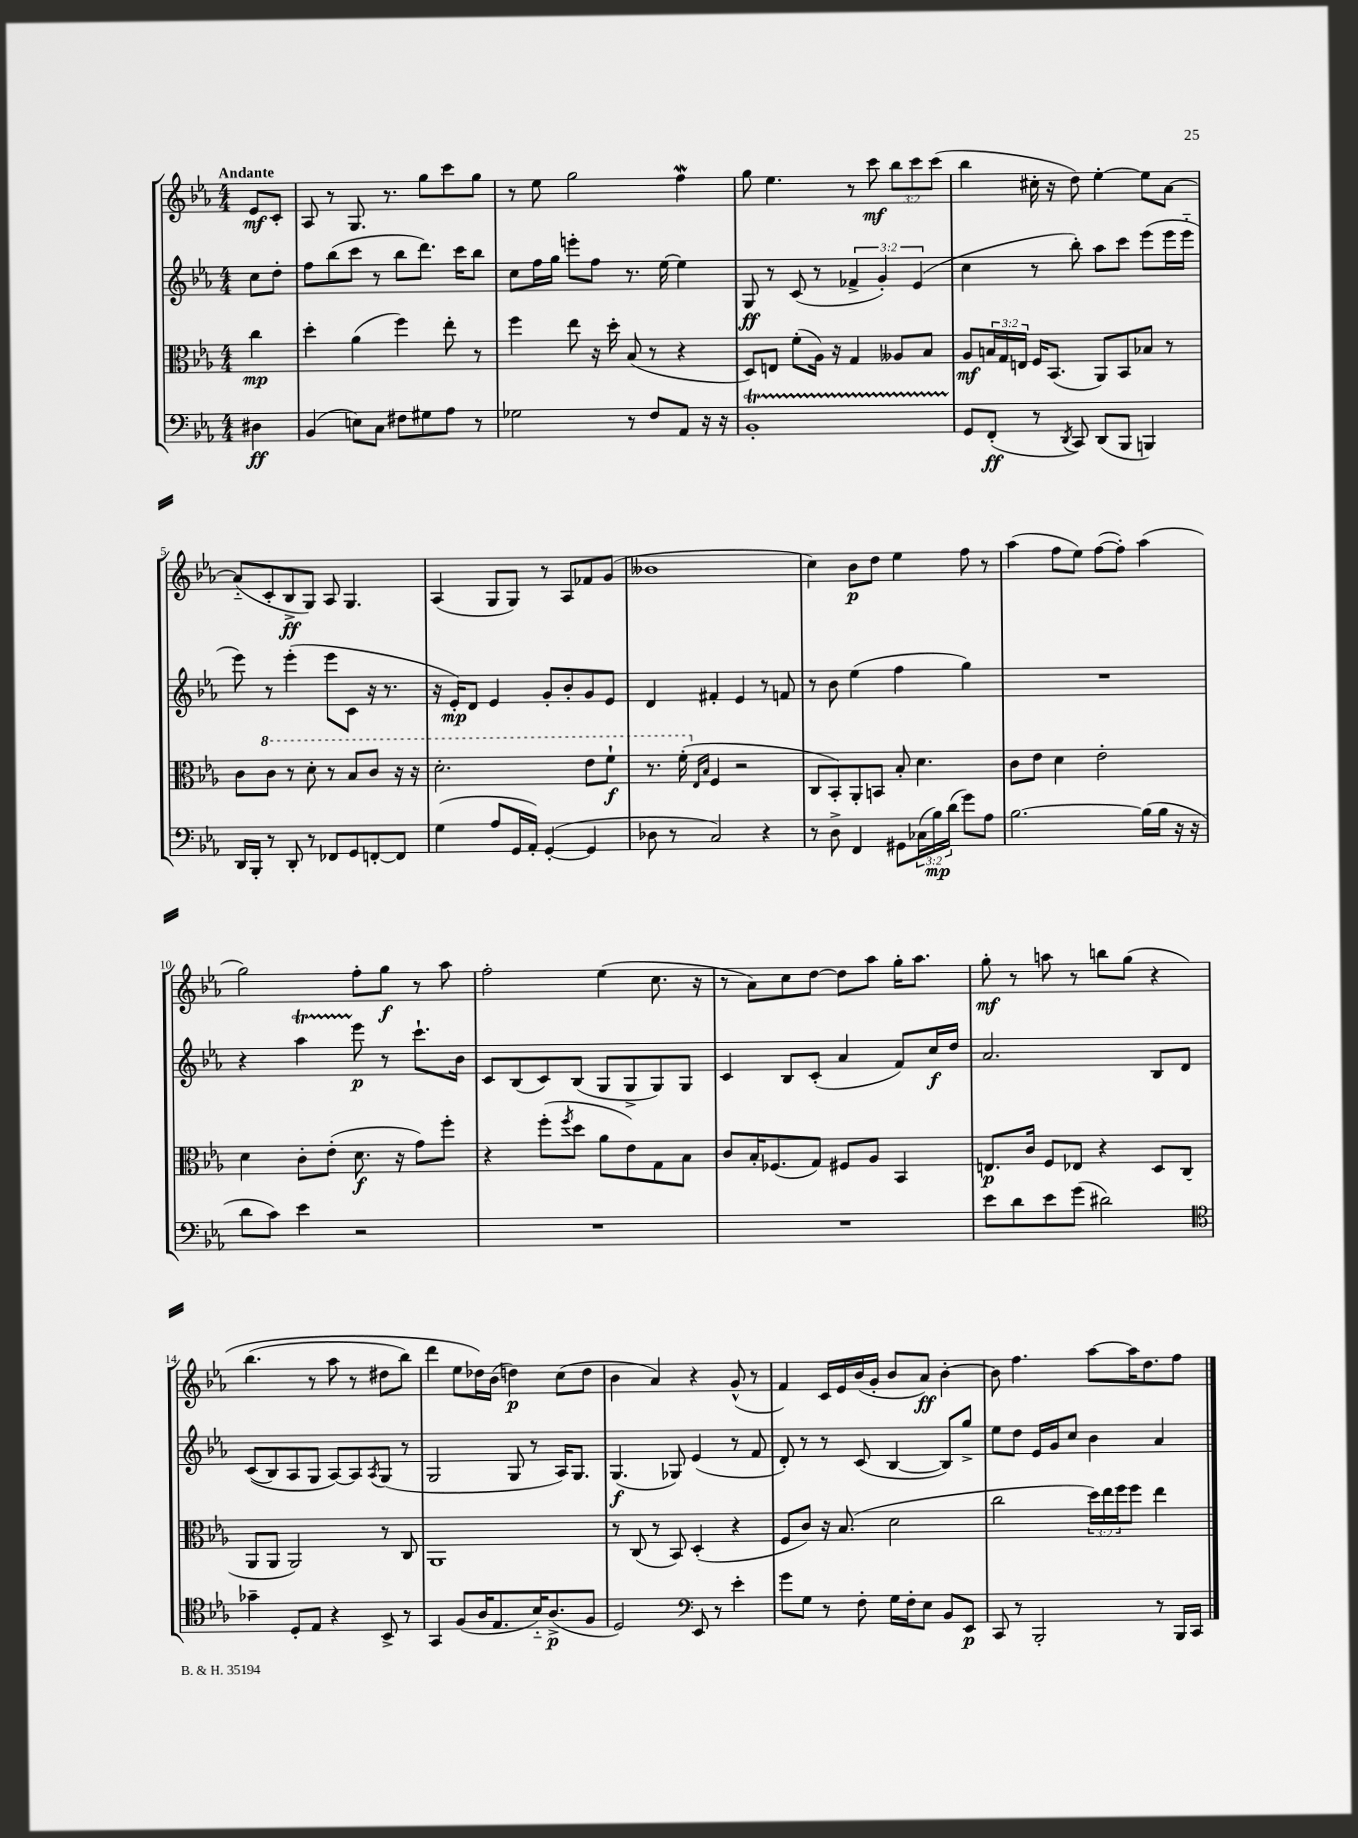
<<
\new StaffGroup <<
\new Staff = "s0" {
    \clef treble \key ees \major \numericTimeSignature \time 4/4 \override Staff.TupletNumber.text = #tuplet-number::calc-fraction-text \partial 4 \tempo "Andante"
    ees'8\mf c'8-. |
    aes8 r8 g8. r8. g''8 c'''8 g''8 |
    r8 ees''8 g''2 f''4\mordent |
    g''8 ees''4. r8 c'''8\mf \tuplet 3/2 { bes''8 c'''8 c'''8( } |
    bes''4 cis''16-. r16 d''8) ees''4~-. ees''8 aes'8~ |
    aes'8-_( c'8-. bes8->\ff g8) aes8 g4. |
    aes4( g8 g8) r8 aes8 fes'8 g'8( |
    beses'1 |
    c''4) bes'8\p d''8 ees''4 f''8 r8 |
    aes''4( f''8 ees''8) f''8~( f''8-.) aes''4( |
    g''2) f''8-. g''8\f r8 aes''8 |
    f''2-. ees''4( c''8. r16 |
    r8 aes'8) c''8 d''8~ d''8 aes''8 g''16-. aes''8. |
    g''8-.\mf r8 a''8 r8 b''8 g''8\( r4 |
    bes''4.( r8 aes''8 r8 dis''8 bes''8) |
    d'''4 ees''8 des''16\) bes'16( d''4\p) c''8( d''8 |
    bes'4 aes'4) r4 g'8-^( r8 |
    f'4) c'16 ees'16 bes'16( g'16-. bes'8 aes'8\ff) bes'4~-. |
    bes'8 f''4. aes''8~ aes''16 d''8. f''8 \bar "|." |
}
\new Staff = "s1" {
    \clef treble \key ees \major \numericTimeSignature \time 4/4 \override Staff.TupletNumber.text = #tuplet-number::calc-fraction-text \partial 4
    c''8 d''8-. |
    f''8 bes''8( c'''8 r8 bes''8 d'''8.) c'''16 bes''8 |
    c''8 f''16 g''16 e'''8-. f''8 r8. ees''16~ ees''4 |
    g8\ff r8 c'8( r8 \tuplet 3/2 { fes'4-> g'4-.) ees'4( } |
    c''4 r8 bes''8-.) aes''8 c'''8 ees'''8( ees'''16 ees'''16-_ |
    ees'''8) r8 ees'''4-.( ees'''8 c'8 r16 r8. |
    r16 ees'16-.\mp) d'8 ees'4 g'8-. bes'8-. g'8 ees'8 |
    d'4 fis'4-. ees'4 r8 f'8 |
    r8 bes'8 ees''4( f''4 g''4) |
    R1 |
    r4 aes''4\startTrillSpan ees'''8\stopTrillSpan\p r8 c'''8.-! bes'16 |
    c'8 bes8( c'8) bes8( g8 g8-> g8) g8 |
    c'4 bes8 c'8-.( aes'4 f'8) c''16\f d''16 |
    aes'2. bes8 d'8 |
    c'8(\( bes8) aes8 g8 aes8~\) aes8 \acciaccatura { aes8 } g8( r8 |
    g2 g8 r8 aes16) g8. |
    g4.\f( ges8) ees'4( r8 f'8 |
    d'8-.) r8 r8 c'8( bes4~ bes8) g''8-> |
    ees''8 d''8 ees'16 g'16 c''8 bes'4 aes'4 \bar "|." |
}
\new Staff = "s2" {
    \clef alto \key ees \major \numericTimeSignature \time 4/4 \override Staff.TupletNumber.text = #tuplet-number::calc-fraction-text \partial 4
    c''4\mp |
    d''4-. aes'4( f''4) ees''8-. r8 |
    f''4 ees''8 r16 d''16-. bes8( r8 r4 |
    d8) e8 f'8-.( aes16) r16 g4 aeses8 bes8 |
    aes8\mf \tuplet 3/2 { b16 g16 e16 } f16 bes,8.( aes,8) bes,8 bes8 r8 |
    c'8 \ottava #1 c''8 r8 d''8-. r8 bes'8 c''8 r16 r16 |
    d''2.-. ees''8 f''8-!\f |
    r8. f''16-.( \ottava #0 \grace { ees16 bes16 } f4 r2 |
    c8 bes,8-.) aes,8-. b,8 bes8-. d'4. |
    c'8 ees'8 d'4 ees'2-. |
    d'4 c'8-. ees'8-.( d'8.\f r16 g'8) f''8-. |
    r4 f''8-.( \acciaccatura { f''8 } d''8 aes'8 ees'8) g8 bes8 |
    c'8 bes16-. fes8.( g8) fis8 aes8 bes,4 |
    e8.\p c'16 f8 ees8 r4 d8 c8( |
    aes,8 aes,8 aes,2) r8 c8 |
    aes,1 |
    r8 c8( r8 bes,8) d4-.( r4 |
    f8 c'8) r16 bes8.( d'2 |
    c''2 \tuplet 3/2 { d''16) ees''16 f''16 } f''8 ees''4 \bar "|." |
}
\new Staff = "s3" {
    \clef bass \key ees \major \numericTimeSignature \time 4/4 \override Staff.TupletNumber.text = #tuplet-number::calc-fraction-text \partial 4
    dis4\ff |
    bes,4( e8) c8 fis8 gis8 aes8 r8 |
    ges2 r8 f8 aes,8 r16 r16 |
    bes,1-.\startTrillSpan |
    g,8\stopTrillSpan f,8-.\ff( r8 \acciaccatura { d,8 } c,8) d,8( bes,,8 b,,4) |
    d,16 bes,,16-. r8 d,8-. r8 fes,8 g,8 f,8~-. f,8 |
    g4( aes8 g,16 aes,16-.) g,4~-.( g,4 |
    des8 r8 c2) r4 |
    r8 d8-> f,4 gis,8 \tuplet 3/2 { ces16( bes16\mp) d'16( } g'8) aes8 |
    bes2.~ bes16( bes16 r16 r16 |
    d'8 c'8) ees'4 r2 |
    R1 |
    R1 |
    ees'8 d'8 ees'8 g'8( dis'2) |
    \clef tenor ges'4-- d8-. ees8 r4 bes,8-> r8 |
    g,4 f8( aes16 ees8. bes16-_) aes8.->\p( f8 |
    d2) \clef bass ees,8 r8 ees'4-. |
    g'8 g8 r8 f8-. g16 f16-. ees8 bes,8 ees,8\p |
    c,8 r8 bes,,2-. r8 bes,,16 c,16 \bar "|." |
}
>>
>>
